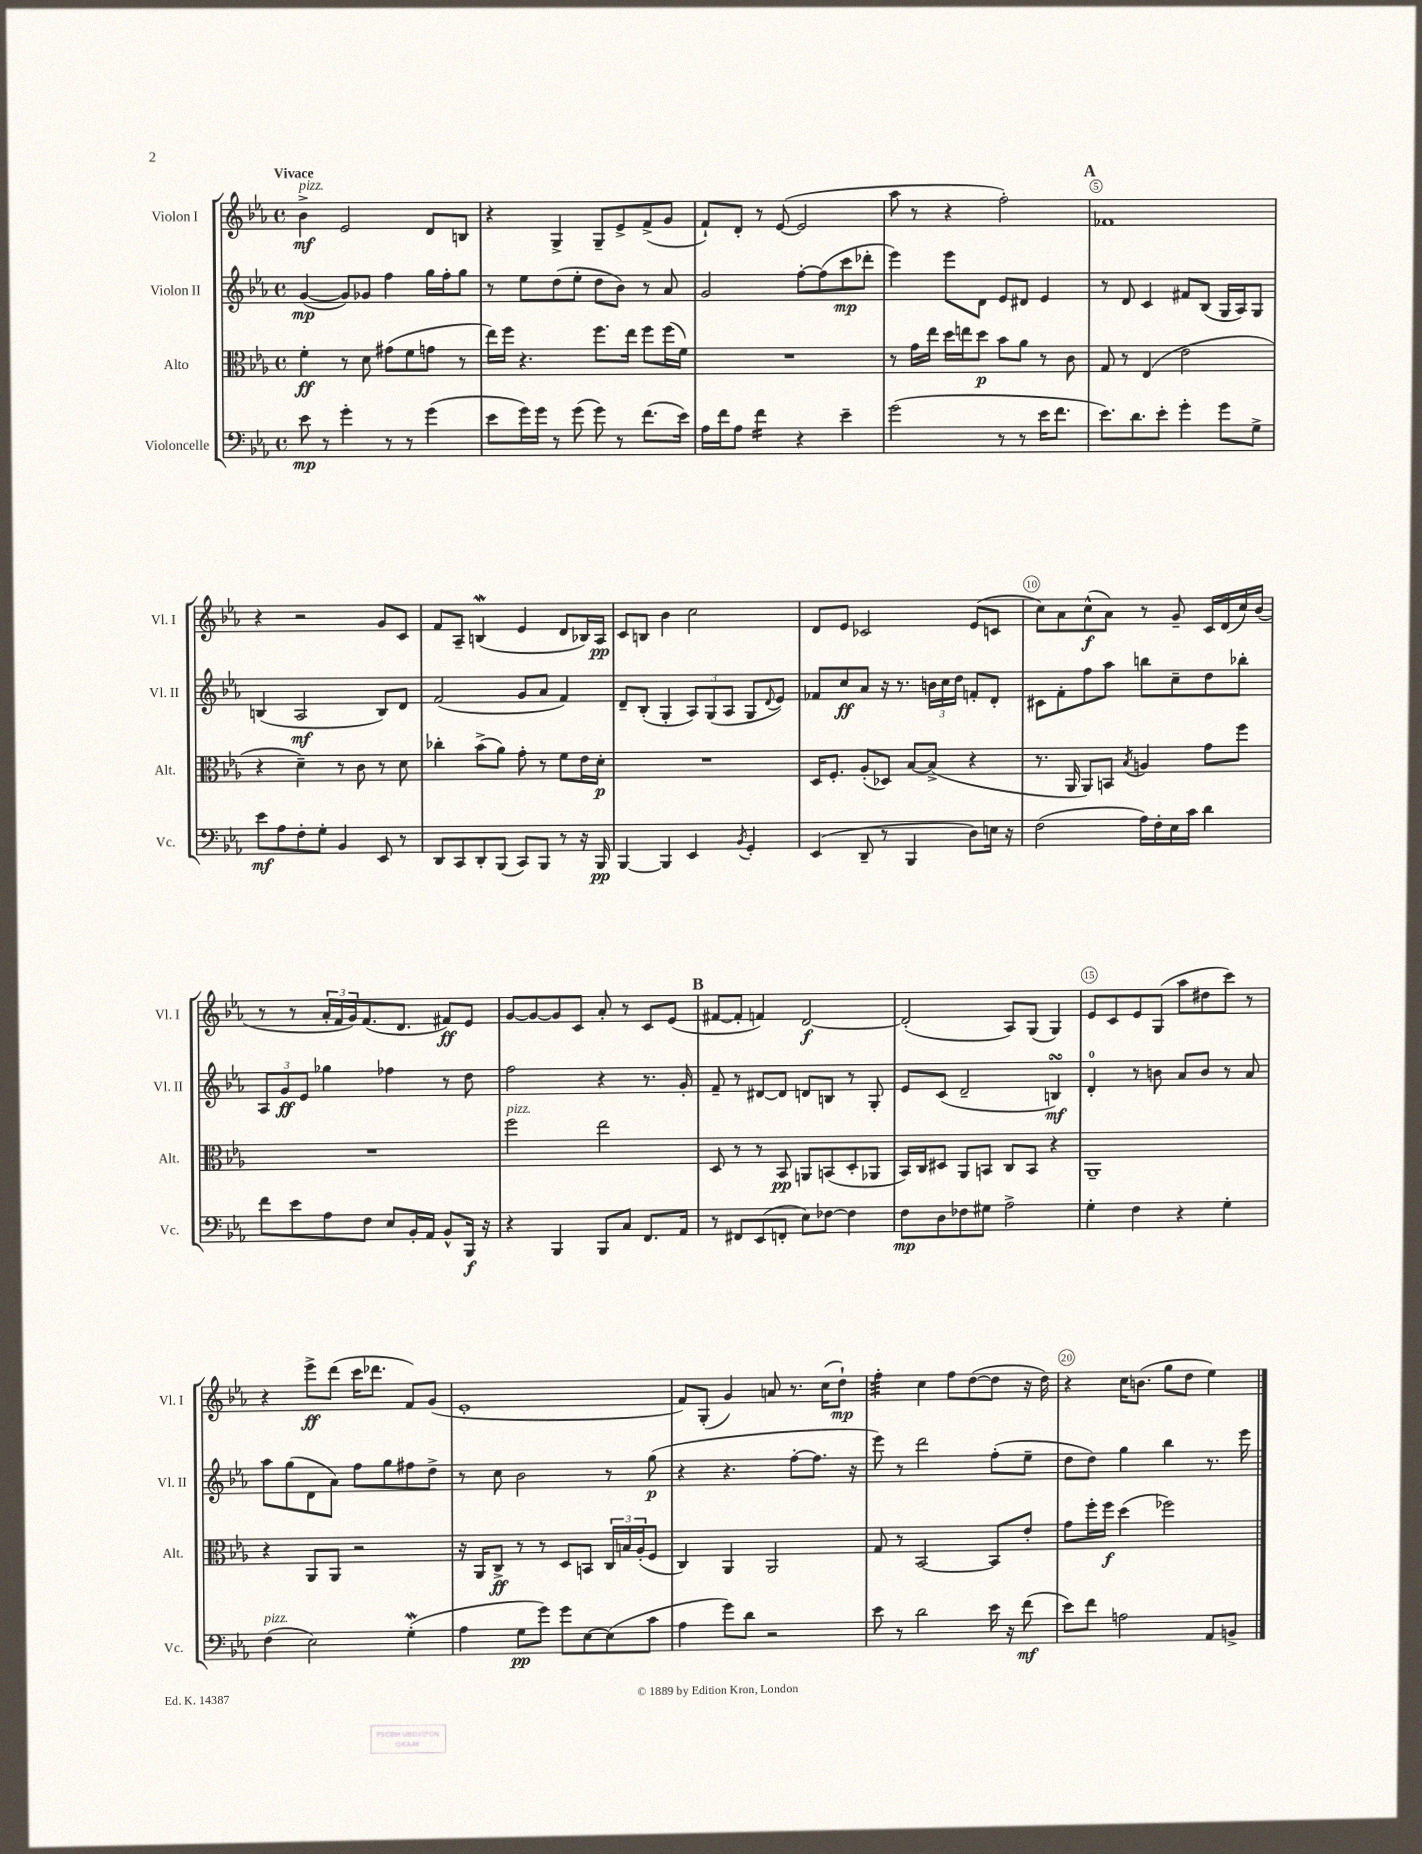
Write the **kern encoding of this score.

**kern	**kern	**kern	**kern
*staff4	*staff3	*staff2	*staff1
*clefF4	*clefC3	*clefG2	*clefG2
*k[b-e-a-]	*k[b-e-a-]	*k[b-e-a-]	*k[b-e-a-]
*M4/4	*M4/4	*M4/4	*M4/4
*met(c)	*met(c)	*met(c)	*met(c)
8e-\	4f'\	([4g/	4b-^\
8r	.	.	.
4g'\	8r	8g/]L)	2e-/
.	8d\	8g-/J	.
8r	(8g#\L	4ff\	.
8r	8f\	.	.
(4g\	8g\J	16gg\LL	8d/L
.	.	16ff'\J	.
.	8r	8gg\J	8B/J
=	=	=	=
8e-\L	16ee-\LL)	8r	4r
.	16ff\JJ	.	.
16g\L)	4.r	8ee-\L	.
16g\JJ	.	.	.
8r	.	(8dd\	4G^/
(8g\	.	8ee-'\J	.
8g\)	8.ff\L	8dd\L	8G~/L
8r	.	8b-\J)	8e-^/
.	16ee-\Jk	.	.
(8.f\L	8ff\L	8r	(8f^/
.	(16ff\L	8a-/	8g/J
16e-\Jk)	16f\JJ)	.	.
=	=	=	=
16A-\LL	1r	2g/	8f`/L)
16f\J	.	.	.
8A-\J	.	.	8d'/J
4f\	.	.	8r
.	.	.	([8e-/
4r	.	[8ff'\L	2e-/]
.	.	(8ff\]	.
4e-~\	.	8ccc\	.
.	.	8ddd-'\J	.
=	=	=	=
(2g\	8r	4eee-\)	8aa-\
.	16g\LL	.	8r
.	16ee-\JJ	.	.
.	16dd\LL	8eee-\L	4r
.	16ee\J	.	.
.	8dd\J	8d\J	.
8r	8b-\L	8e-/L	2ff'\)
8r	8a-\J	8d#/J	.
16e-\LK	8r	4e-/	.
8.f\J	.	.	.
.	8c\	.	.
=	=	=	=
8.e-\L)	8G/	8r	1f-
.	8r	8d/	.
8.d\	.	.	.
.	(4E-/	4c/	.
8e-'\J	.	.	.
4g'\	2e-\	8f#/L	.
.	.	(8B-/J	.
8g\L	.	16G/LL	.
.	.	16A-/J)	.
8G^\J	.	8G/J	.
=	=	=	=
8e-\L	4r	(4B/	4r
8A-\	.	.	.
8F'\	4d~\)	2A-/	2r
8G'\J	.	.	.
4BB-/	8r	.	.
.	8c\	.	.
8EE-/	8r	8B/L)	8g/L
8r	8d\	8d/J	8c/J
=	=	=	=
8DD/L	4cc-'\	(2f/	8f/L
8CC/	.	.	8A-~/J
8DD'/	(8b-^\L	.	(4B/
(8BBB-/J	8a-\J)	.	.
8CC/L)	8g'\	8g/L	4e-/
8BBB-/J	8r	8a-/J	.
8r	8f\L	4f/)	8d/L
16r	16e-\L	.	16B-/L)
16BBB-/	16d'\JJ	.	16A-/JJ
=	=	=	=
[4BBB-/	1r	8d~/L	8c/L
.	.	(8B-'/J	8B/J
4BBB-/]	.	4G'/	4b-\
4EE-/	.	12A-/L)	2cc\
.	.	(12G/	.
.	.	12A-/J	.
8qBB-/	.	.	.
4GG'/	.	8G/L	.
.	.	8qqd/	.
.	.	8e-/J)	.
=	=	=	=
(4EE-/	16D/LK	8f-/L	8d/L
.	8.F'/J	.	.
.	.	8cc/	8e-/J
8DD~/	(8A-'/L	8a-/J	2c-/
8r	8D-/J)	16r	.
.	.	8.r	.
4BBB-/	[8B-/L	.	.
.	(8B-^/]J	24b\LL	.
.	.	24cc\	.
.	.	24dd\JJ	.
8D\L)	4r	8f'/L	(8e-/L
16E\Jk	.	8d'/J	8c/J
16r	.	.	.
=	=	=	=
(2F\	8.r	8c#\L	8cc\L)
.	.	8f'\	8a-\
.	16AA-/	.	.
.	8AA-/L)	8ff\	(8cc^^\
.	8BB/J	8aa-\J	8a-\J)
.	8qB-/	.	.
16A-\LL)	4A/	8bb\L	8r
16F'\	.	.	.
16E-\	.	8cc~\	8g~/
16c\JJ	.	.	.
4d\	8g\L	8dd\	16c/LL
.	.	.	(16d/
.	8ff\J	8bb-'\J	16cc/)
.	.	.	(16b-/JJ
=	=	=	=
8f\L	1r	12A-/L	8r
.	.	12g/	.
8e-\	.	.	8r
.	.	12e-/J	.
8A-\	.	4gg-\	24a-'/LL
.	.	.	24f/
.	.	.	24g/J)
8F\J	.	.	(8.f/
8E-/L	.	4ff-\	.
.	.	.	8.d/J
16BB-'/L	.	.	.
16AA-/JJ	.	.	.
8BB-^^/L	.	8r	8f#/L)
16BBB-/Jk	.	8dd\	8e-/J
16r	.	.	.
=	=	=	=
4r	2ff\	2ff\	[8g/L
.	.	.	8g/_
4BBB-/	.	.	8g/]
.	.	.	8c/J
8BBB-/L	2ee-\	4r	8a-'/
8C/J	.	.	8r
8.FF/L	.	8.r	8c/L
.	.	.	(8e-/J
16AA-/Jk	.	16g'/	.
=	=	=	=
8r	8D/	8f~/	[8f#/L
8FF#/L	8r	8r	8f#'/]J
(8EE-/	8r	[8d#/L	4f/)
8FF'/J	8BB-/	8d#/]J	.
8E-\L)	8AA/L	8d/L	[2d/
[8F-\J	(8BB/	8B/J	.
4F-\]	8D'/	8r	.
.	8AA-/J	8G'/	.
=	=	=	=
8F\L	16BB-/LL)	8e-/L	(2d'/]
.	16C/J	.	.
8D\	8D#/J	(8c/J	.
8F-\	8AA-/L	2d~/	.
8G#\J	8BB/J	.	.
2A-^\	8C/L	.	8A-/L)
.	8BB/J	.	(8G/J
.	4r	4B/)	4G/)
=	=	=	=
4G'\	1AA-~	4d'/	8e-/L
.	.	.	8c/
4F\	.	8r	8e-/
.	.	8b\	(8G/J
4r	.	8a-/L	8aa-\L
.	.	8b/J	8dd#\
4G'\	.	8r	8ccc\J)
.	.	8a-/	8r
=	=	=	=
(4F\	4r	8aa-\L	4r
.	.	(8gg\	.
2E-\)	8AA-/L	8d\	8eee-^\L
.	8AA-/J	8a-\J)	(8ddd\J
.	2r	8ff\L	16ccc\LK
.	.	.	8.ddd-\J
.	.	8gg\	.
(4G'\	.	8ff#\	8f/L)
.	.	8dd^\J	(8g/J
=	=	=	=
4A-\	16r	8r	1e-'
.	16AA-/LK	.	.
.	8C^/J	8cc\	.
8G\L	8r	2b-\	.
8g\J)	8r	.	.
8g\L	8D/L	.	.
[8E-\	8BB/J	.	.
(8E-\]	24C/LL	8r	.
.	24B/	.	.
.	(24A-'/J	.	.
8c\J	8F/J	(8gg\	.
=	=	=	=
4A-\	4C/)	4r	8f/L)
.	.	.	(8G'/J
8g\L)	4AA-/	4.r	4g/)
8d\J	.	.	.
2r	2AA-/	.	8a/
.	.	[8ff'\L	8.r
.	.	8.ff\]J	.
.	.	.	(16cc\LK
.	.	.	8dd`\J)
.	.	16r	.
=	=	=	=
8e-\	8G/	8eee-\)	4ff'\
8r	8r	8r	.
2d\	[2BB-/	2ddd\	4cc\
.	.	.	8ff\L
.	.	.	([8dd\
16e-\	8BB-/]L	(8ff'\L	8dd\]J
16r	.	.	.
(8f\	8e-'/J	8ee-~\J	16r
.	.	.	16dd\)
=	=	=	=
8e-\L)	8g\L	8dd\L	4r
8f\J	16ff'\L	8dd\J)	.
.	16ff\JJ	.	.
2A\	(4dd\	4gg\	16cc\LK
.	.	.	(8.b\J
.	2ff-\)	4bb-\	8gg\L
.	.	.	8dd\J
8AA-/L	.	8.r	4ee-\)
8BB^/J	.	.	.
.	.	16eee-\	.
==	==	==	==
*-	*-	*-	*-
